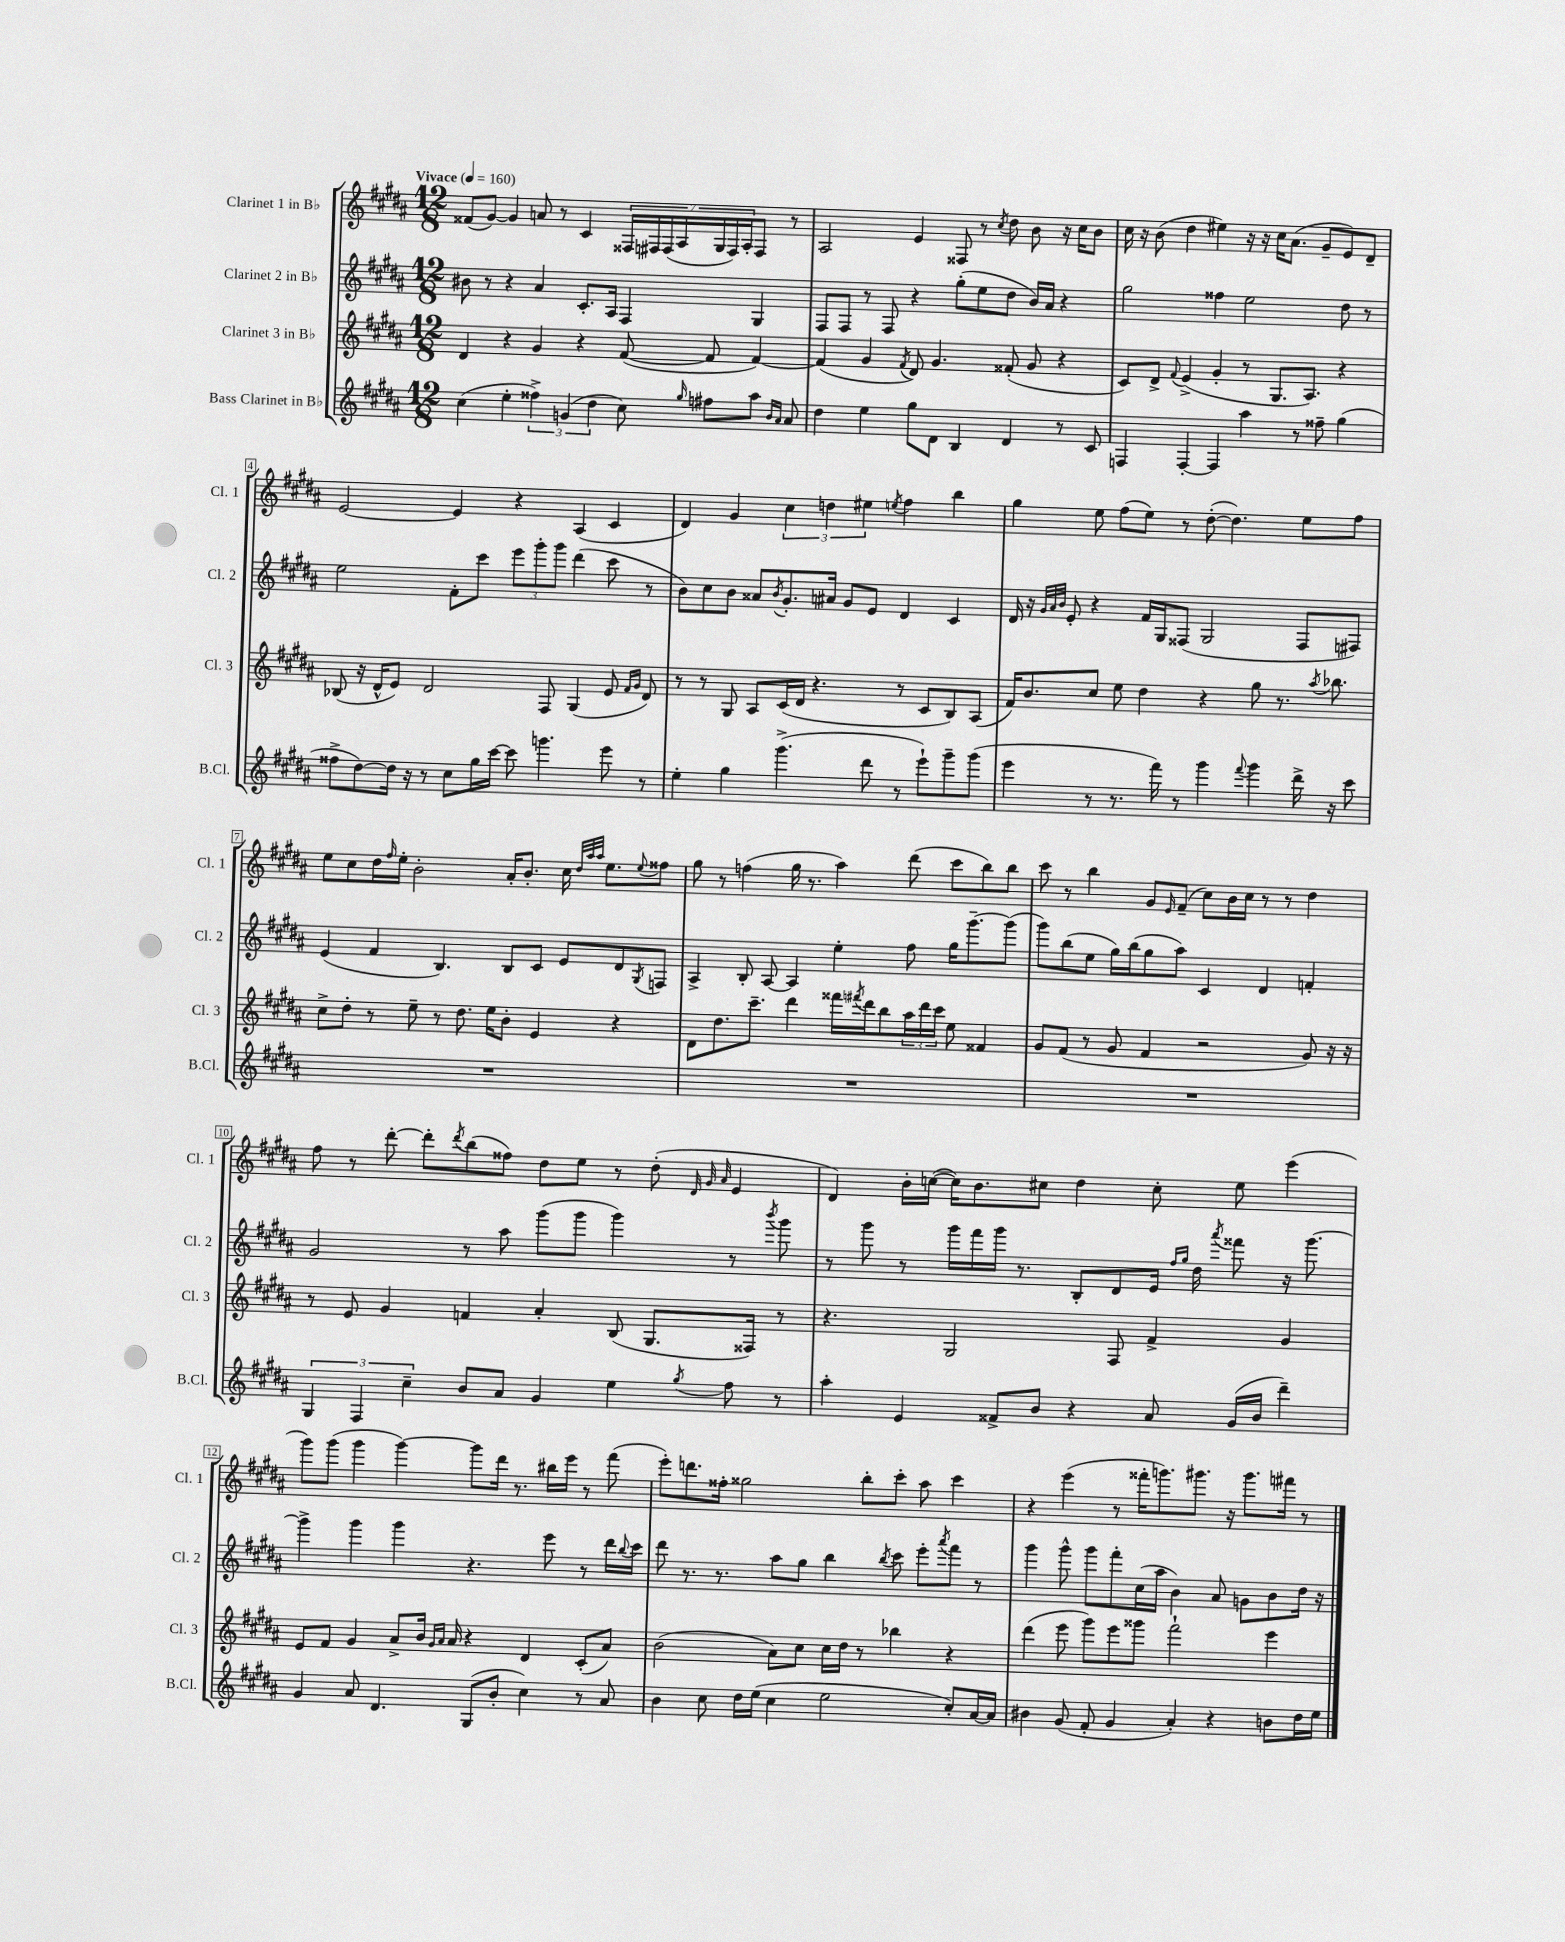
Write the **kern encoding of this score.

**kern	**kern	**kern	**kern
*staff4	*staff3	*staff2	*staff1
*clefG2	*clefG2	*clefG2	*clefG2
*k[f#c#g#d#a#]	*k[f#c#g#d#a#]	*k[f#c#g#d#a#]	*k[f#c#g#d#a#]
*M12/8	*M12/8	*M12/8	*M12/8
*MM160	*MM160	*MM160	*MM160
(4cc#	4d#	8b#	(8f##
.	.	8r	[8g#)
4ee'	4r	4r	4g#]
6ff##^)	4g#	4a#	8a
.	.	.	8r
(6g	.	.	.
.	4r	8.c#'	4c#
6dd#	.	.	.
.	.	16A#	.
8cc#)	([8f#	4F#	28F##
.	.	.	28F#
.	.	.	(28F#
.	.	.	28A#
16qqgg#	.	.	.
8ff#	8f#]	.	.
.	.	.	28G#
.	.	.	28F#)
.	.	.	28A#'
8aa#	[4f#)	4G#	8F#
16qqb	.	.	.
16qqa#	.	.	.
8a#	.	.	8r
=	=	=	=
4dd#	(4f#]	8F#	2A#
.	.	8F#	.
4ee	4g#	8r	.
.	.	8F#	.
.	8qf#	.	.
8gg#	8d#)	4r	4e
8d#	4.g#	.	.
4B	.	(8gg#'	8F##
.	.	8ee	8r
.	.	.	8qcc#
4d#	(8f##'	8dd#	8dd#
.	8g#	16b)	8b
.	.	16a#	.
8r	4r	4r	16r
.	.	.	16cc#
8c#	.	.	8b
=	=	=	=
4F	8c#)	2gg#	16cc#
.	.	.	16r
.	8d#^	.	(8b
.	8qqf#	.	.
[4F'	(4e^	.	4dd#
4F]	4g#'	4ff##	4ee#)
4aa#	8r	2ee	16r
.	.	.	16r
.	8.G#	.	16cc#
.	.	.	(8.a#
8r	.	.	.
.	8.A#)	.	.
8ff##~	.	.	8g#~
(4gg#	4r	8dd#	8e)
.	.	8r	8d#~
=	=	=	=
8ff##^	(8B-	2ee	[2e
[8dd#)	16r	.	.
.	16d#^^	.	.
16dd#]	8e)	.	.
16r	.	.	.
8r	2d#	.	.
8cc#	.	8f#'	4e]
16gg#	.	8ccc#	.
[16ccc#	.	.	.
8ccc#]	.	12eee	4r
.	.	12ggg#'	.
4.ggg	8F#	.	.
.	.	12ggg#	.
.	(4G#	(4ddd#	(4A#
8eee	8e	8ccc#	4c#
.	16qqf#	.	.
.	16qqg#	.	.
8r	8d#)	8r	.
=	=	=	=
4ee'	8r	8b)	4d#)
.	8r	8cc#	.
4gg#	8G#	8b	4g#
.	8A#	8a##	.
.	.	8qb	.
(4.ggg#^	(16c#	8.g#'	6cc#
.	16d#	.	.
.	4.r	.	.
.	.	.	6dd
.	.	16a#	.
.	.	8g#	.
.	.	.	6ee#
8ddd#	.	8e	.
.	.	.	8qee
8r	8r	4d#	4ff#
8eee`)	8c#	.	.
8ggg#~	8B)	4c#	4bb
(8ggg#	(8A#	.	.
=	=	=	=
4eee	16f#)	16d#	4gg#
.	8.b	16r	.
.	.	32qqg#	.
.	.	32qqa#	.
.	.	32qqb	.
.	.	8e'	.
8r	8cc#	4r	8ee
8.r	8ee	.	(8ff#
.	4dd#	16f#	8ee)
16fff#)	.	16G#	.
8r	.	(8F##	8r
4ggg#	4r	2G#	([8dd#'
.	.	.	4.dd#])
8qqfff#	.	.	.
4ggg#	8gg#	.	.
.	8.r	.	.
16ddd#^	.	8F##	8ee
.	8qaa#	.	.
16r	8.bb-	.	.
8ccc#	.	8F#)	8ff#
=	=	=	=
1.r	8cc#^	(4e	8ee
.	8dd#'	.	8cc#
.	8r	4f#	16dd#
.	.	.	16qqff#
.	.	.	16ee'
.	8ee~	.	2b'
.	8r	4.B)	.
.	8.dd#	.	.
.	16ee	.	.
.	8b'	8B	16a#'
.	.	.	8.b'
.	4e	8c#	.
.	.	8e	16cc#
.	.	.	32qqdd#
.	.	.	32qqaa#
.	.	.	32qqaa#
.	.	.	8.ee
.	4r	8d#	.
.	.	8qG#	8qqee
.	.	8F	8ff##
=	=	=	=
1.r	8d#	4A#^	8gg#
.	8.dd#	.	8r
.	.	8B'	(4ff
.	8.ccc#~	.	.
.	.	[8A#	.
.	4ddd#	4A#]	16gg#
.	.	.	8.r
.	16fff##	4ee'	4aa#)
.	8qfff#	.	.
.	16ddd#	.	.
.	8bb	.	.
.	24aa#	8ff#	(8ddd#
.	24ddd#	.	.
.	24ccc#	.	.
.	8ee	16gg#	8ccc#
.	.	[8.ggg#~	.
.	4f##	.	8bb)
.	.	(8ggg#]	8bb
=	=	=	=
1.r	8g#	8ggg#)	8ccc#
.	(8f#	(8bb	8r
.	8r	8ee	4bb
.	8g#	16gg#)	.
.	.	(16bb	.
.	4f#	8gg#	8g#
.	.	.	16qqe
.	.	8aa#)	(8f#~
.	2r	4c#	8cc#)
.	.	.	16b
.	.	.	16cc#
.	.	4d#	8r
.	.	.	8r
.	8g#)	4f'	4dd#
.	16r	.	.
.	16r	.	.
=	=	=	=
6G#	8r	2g#	8ff#
.	8e	.	8r
6F#	.	.	.
.	4g#	.	[8ddd#'
6cc#~	.	.	.
.	.	.	8ddd#']
.	.	.	8qddd#
8b	4f	8r	(8bb
8a#	.	8aa#	8ff##)
4g#	4a#'	(8ggg#	8dd#
.	.	8ggg#	8ee
4ee	(8B	4ggg#)	8r
.	8.G#	.	(8dd#'
.	.	.	32qqd#
.	.	.	32qqg#
8qgg#	.	.	32qqa#
8ff#	.	8r	4e
.	16F##)	.	.
.	.	8qbbb	.
8r	8r	8ggg#	.
=	=	=	=
4aa#'	4.r	8r	4d#)
.	.	8ggg#	.
4e	.	8r	16b'
.	.	.	([16cc
.	2G#	16ggg#	16cc])
.	.	16fff#	8.b
8f##^	.	16ggg#	.
.	.	8.r	.
8b	.	.	8cc#
4r	.	8B'	4dd#
.	8F#	8d#	.
8a#	4f#^	16e	8cc#'
.	.	16qqff#	.
.	.	16qqgg#	.
.	.	16dd#	.
.	.	8qaaa#	.
(16g#	.	8fff##	8ee
16b	.	.	.
4ddd#~)	4g#	16r	(4eee
.	.	[8.ggg#	.
=	=	=	=
4g#	8e	4ggg#^]	8ggg#)
.	8f#	.	(8ggg#
8a#	4g#	4ggg#	4ggg#
4.d#	.	.	.
.	8a#^	4ggg#	[4ggg#)
.	16b	.	.
.	16qqg#	.	.
.	16qqa#	.	.
.	16a#	.	.
(8G#	4r	4.r	8ggg#]
8b'	.	.	16ddd#
.	.	.	8.r
4cc#)	4d#	.	.
.	.	8eee	16bb#
.	.	.	16eee
8r	(8c#'	8r	8r
8a#	8a#)	16ddd#	(8fff#
.	.	8qqbb	.
.	.	16ccc#	.
=	=	=	=
4b	(2b	8ddd#	8eee')
.	.	8.r	8.ddd
8cc#	.	.	.
.	.	8.r	16ff##'
16dd#	.	.	2gg##
(16ee	.	.	.
4cc#	8a#)	8aa#	.
.	8cc#	8gg#	.
2ee	16cc#	4bb	.
.	16dd#	.	.
.	8r	.	8bb'
.	.	8qbb	.
.	4bb-	8ccc#	8ccc#'
.	.	8eee'	8aa#
.	.	8qaaa#	.
8cc#')	4r	8fff#	4ccc#
[16a#	.	8r	.
16a#]	.	.	.
=	=	=	=
4b#	(4ddd#	4ggg#	4r
(8g#	8eee	8ggg#^^	(4eee
8f#'	8ggg#)	8ggg#	.
4g#	8eee	8fff#'	8r
.	8ggg##	(16cc#	16fff##'
.	.	16aa#	8.ggg)
4a#')	2fff#`	4b)	.
.	.	.	8.ggg#
4r	.	8a#	.
.	.	.	16r
.	.	8g	8.ggg#
8b	4eee	8b	.
.	.	.	16fff#
16dd#	.	16dd#	8r
16ee	.	16r	.
==	==	==	==
*-	*-	*-	*-
